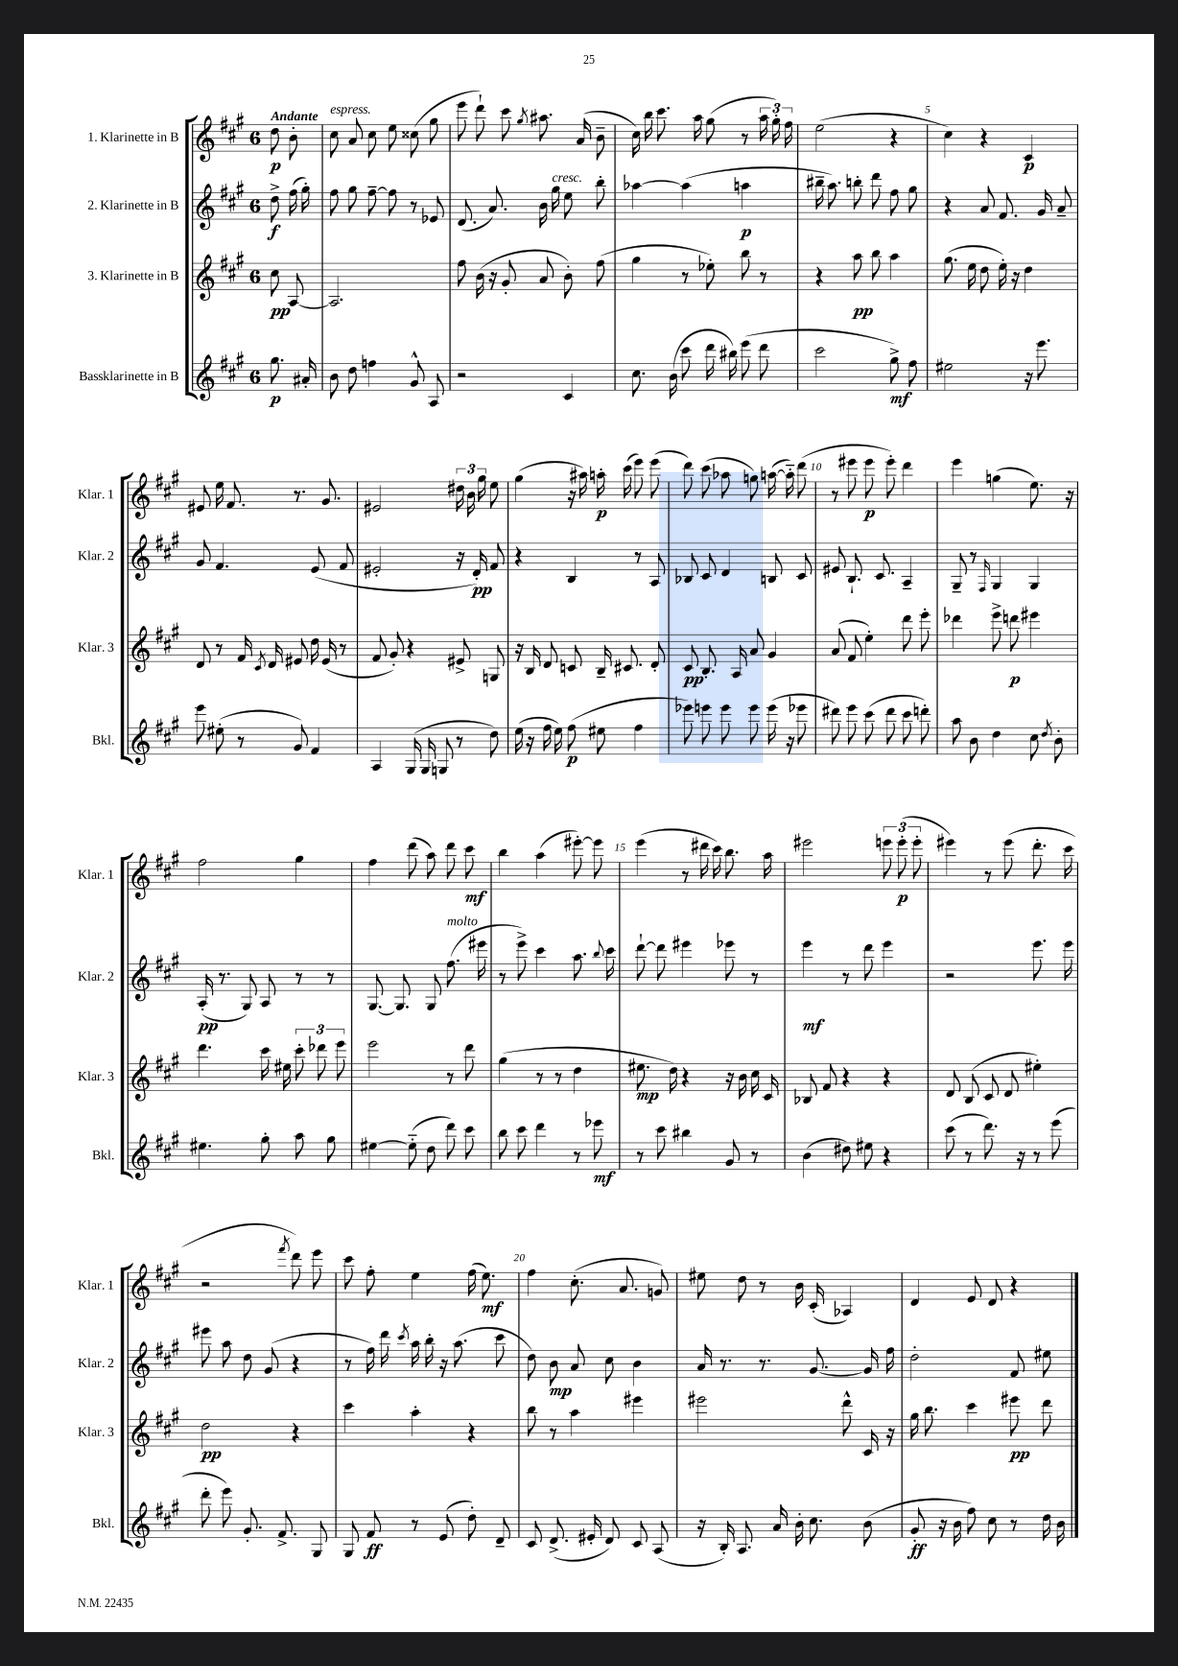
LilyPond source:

<<
\new StaffGroup <<
\new Staff = "s0" \with { instrumentName = "1. Klarinette in B" shortInstrumentName = "Klar. 1" } {
    \clef treble \key a \major \once \override Staff.TimeSignature.style = #'single-digit \time 6/8 \partial 4 \tempo "Andante"
    \autoBeamOff d''8\p b'8-. |
    cis''8^\markup { \italic "espress." } a'8 cis''8 e''8 cisis''8( gis''8 |
    e'''8 d'''8-!) cis'''8 \acciaccatura { gis''8 } ais''8. a'16( b'8-- |
    cis''16) b''16 cis'''8. a''16 gis''8( r8 \tuplet 3/2 { a''16 gis''16-.) fis''16 } |
    e''2( r4 |
    cis''4) r4 cis'4\p |
    eis'8 e''16 fis'8. r8. gis'8. |
    eis'2 \tuplet 3/2 { dis''16 b'16 gis''16 } e''8 |
    gis''4( r16 ais''16) a''16-.\p cis'''16( e'''8) e'''8( |
    d'''8) cis'''8( aes''8 g''8) a''16~( a''16-_) d'''8( |
    r8 eis'''8 eis'''8\p eis'''8-.) d'''4 |
    e'''4 g''4( e''8.) r16 |
    fis''2 gis''4 |
    fis''4 d'''8( a''8) d'''8 cis'''8\mf |
    b''4 a''4( eis'''8~-.) eis'''8 |
    e'''4( r8 dis'''16 cis'''16) b''8. a''16 |
    eis'''2 \tuplet 3/2 { e'''8 e'''8-.\p( e'''8-. } |
    eis'''4) r8 eis'''8( d'''8.-. cis'''16 |
    r2 \acciaccatura { fis'''8 } d'''8) e'''8 |
    cis'''8 fis''8-. e''4 fis''16( e''8.\mf) |
    fis''4 cis''8.-.( a'8. g'8) |
    eis''8 d''8 r8 b'16 cis'16-.( aes4) |
    d'4 e'8 d'8 r4 \bar "|." |
}
\new Staff = "s1" \with { instrumentName = "2. Klarinette in B" shortInstrumentName = "Klar. 2" } {
    \clef treble \key a \major \once \override Staff.TimeSignature.style = #'single-digit \time 6/8 \partial 4
    \autoBeamOff d''8->\f fis''16( gis''16-.) |
    fis''8 gis''8 fis''8~-- fis''8 r8 ees'8 |
    d'8.( a'8.) b'16 gis''16^\markup { \italic "cresc." } e''8 b''8-. |
    aes''4~ aes''4( a''4\p |
    bis''16-- a''8.) b''8-. d'''8 fis''8 gis''8 |
    r4 a'8 fis'8. gis'16 a'8-- |
    gis'8 fis'4. e'8( fis'8 |
    eis'2-. r16 d'16-.\pp) fis'8 |
    r4 b4 r8 a8 |
    bes8 cis'8 d'4 b8 cis'8 |
    eis'8 b8.-! cis'8. a4-- |
    gis8-- r8 \grace { fis16 } gis4 gis4 |
    a16-.\pp( r8. gis8) a8 r8 r8 |
    gis8.~ gis8. gis8 fis''8.^\markup { \italic "molto" }( eis'''16 |
    r8 e'''8->) cis'''4 a''8. \appoggiatura { b''8 } cis'''16 |
    d'''8~-! d'''8 eis'''4 ees'''8 r8 |
    e'''4\mf r8 d'''8 e'''4 |
    r2 e'''8. e'''16 |
    eis'''8 a''8 d''8 gis'8( r4 |
    r8 fis''16) d'''16 \acciaccatura { cis'''8 } a''16 b''16-. r16 a''8.( cis'''8 |
    d''8) b'8\mp a'8 cis''8 b'4 |
    a'16 r8. r8. gis'8.~ gis'16 fis''16 |
    d''2-. fis'8 eis''8 \bar "|." |
}
\new Staff = "s2" \with { instrumentName = "3. Klarinette in B" shortInstrumentName = "Klar. 3" } {
    \clef treble \key a \major \once \override Staff.TimeSignature.style = #'single-digit \time 6/8 \partial 4
    \autoBeamOff cis''8\pp a8~ |
    a2. |
    fis''8 b'16( r16 gis'8-. a'8 b'8-.) fis''8( |
    gis''4 r8 ees''8-.) b''8 r8 |
    r4 a''8\pp b''8 a''4 |
    gis''8.( e''16 d''8 e''16-.) r16 d''4 |
    d'8 r8 fis'16 \acciaccatura { cis'8 } d'16 eis'8 d''16 eis'16( r8 |
    fis'8 gis'8-.) r4 eis'8-> g8 |
    r16 b16 d'8 c'8 b16-- cis'8. d'8-. |
    cis'8\pp b8.-. a16 a'8 gis'4 |
    a'8( fis'8 e''4-.) d'''8 e'''8-. |
    des'''4 e'''8-> d'''8\p eis'''4 |
    d'''4. cis'''16 eis''16 \tuplet 3/2 { cis'''8-. des'''8 e'''8 } |
    e'''2 r8 d'''8 |
    gis''4( r8 r8 d''4 |
    eis''8.\mp d''16) r4 r16 b'16 cis''16 cis'16 |
    bes8 fis'8 r4 r4 |
    d'8 b8( cis'8 d'8 eis''4-.) |
    d''2\pp r4 |
    cis'''4 a''4-. r4 |
    b''8 r8 a''4 eis'''4 |
    eis'''2 d'''8-^ cis'16 r16 |
    gis''16 b''8. cis'''4 eis'''8\pp d'''8 \bar "|." |
}
\new Staff = "s3" \with { instrumentName = "Bassklarinette in B" shortInstrumentName = "Bkl." } {
    \clef treble \key a \major \once \override Staff.TimeSignature.style = #'single-digit \time 6/8 \partial 4
    \autoBeamOff gis''8.\p ais'16-. |
    b'8 d''8 f''4 gis'8-^ a8 |
    r2 cis'4 |
    cis''8. b'16( cis'''8 d'''16 bis''16) e'''8( d'''8 |
    cis'''2 gis''8->\mf) fis''8 |
    eis''2 r16 e'''8. |
    e'''8 eis''8-.( r8 gis'8) fis'4 |
    a4 gis16( gis16 g8 r8 d''8) |
    e''16( r16 fis''16 e''16) fis''8\p( eis''8 fis''4 |
    ees'''8) e'''8 e'''8 e'''8 e'''16( r16 ees'''8 |
    dis'''8) e'''8 cis'''8( dis'''8 cis'''8 d'''8-.) |
    a''8 b'8 d''4 cis''8 \acciaccatura { d''8 } b'8-. |
    eis''4. gis''8-. a''8 gis''8 |
    eis''4~ eis''8-_( d''8 d'''8) cis'''8 |
    b''8 cis'''8 d'''4 r8 ees'''8\mf |
    r8 cis'''8 bis''4 gis'8 r8 |
    b'4( dis''8) eis''8 r4 |
    cis'''8( r8 d'''8.) r16 r8 e'''8( |
    d'''8-. e'''8) gis'8.-. fis'8.-> gis8 |
    gis8 fis'8\ff r8 e'8( d''8-.) d'8-- |
    cis'8 d'8.->( eis'16-. d'8) cis'8 a8( |
    r16 b16-.) a8. a'16 b'16-. cis''8. b'8( |
    gis'8-.\ff r16 b'16 fis''8) cis''8 r8 d''16 b'16 \bar "|." |
}
>>
>>
\layout { \context { \Score \override BarNumber.break-visibility = ##(#f #t #t) barNumberVisibility = #(every-nth-bar-number-visible 5) } }
